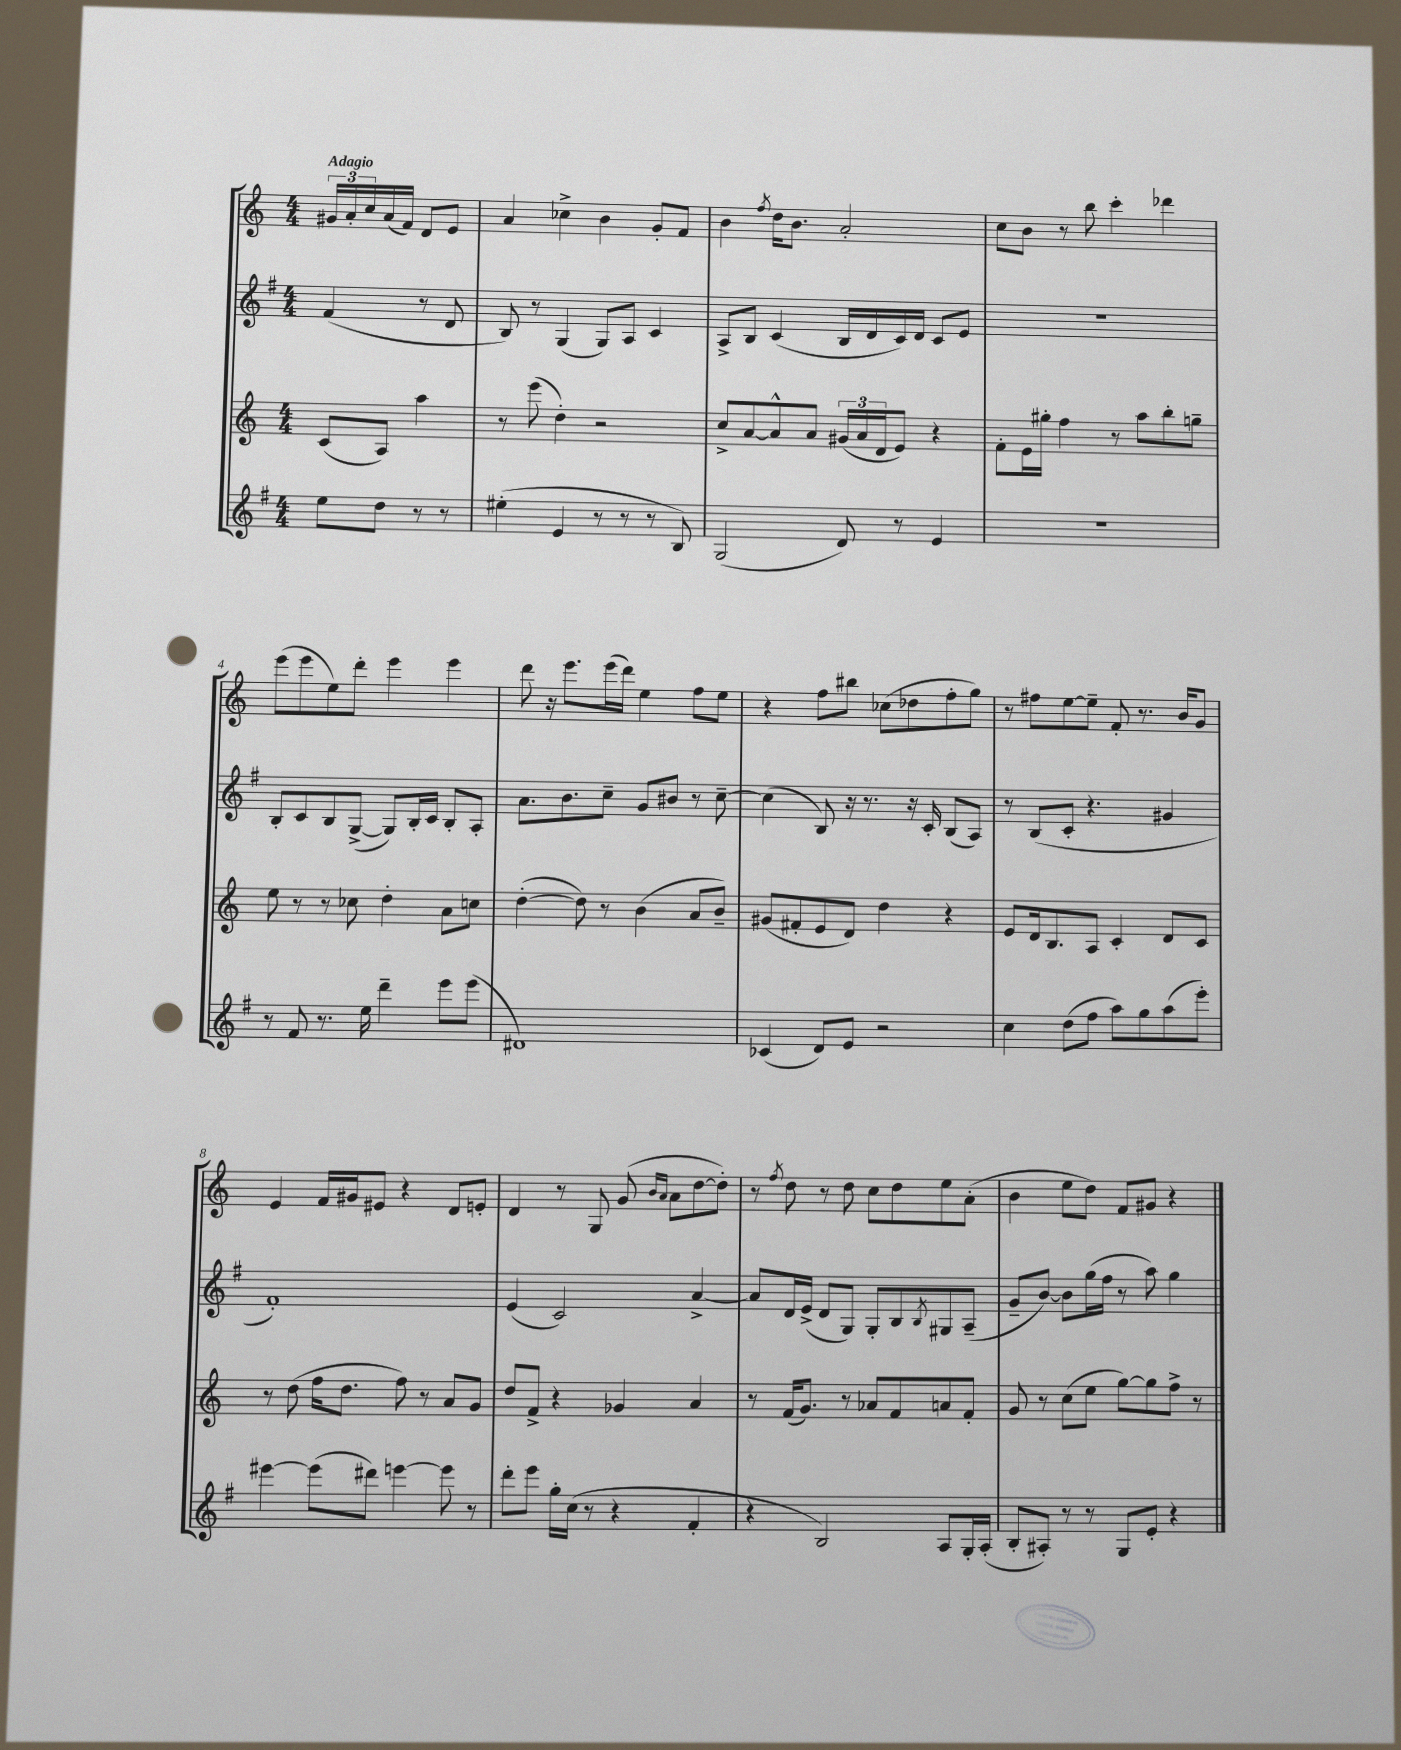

**kern	**kern	**kern	**kern
*staff4	*staff3	*staff2	*staff1
*clefG2	*clefG2	*clefG2	*clefG2
*k[f#]	*k[]	*k[f#]	*k[]
*M4/4	*M4/4	*M4/4	*M4/4
8ee\L	(8c/L	(4f#/	24g#/LL
.	.	.	24a'/
.	.	.	24cc/
8dd\J	8A/J)	.	(16a/
.	.	.	16f/JJ)
8r	4aa\	8r	8d/L
8r	.	8d/	8e/J
=	=	=	=
(4ee#'\	8r	8B/)	4a/
.	(8eee\	8r	.
4e/	4dd'\)	(4G/	4cc-^\
8r	2r	8G/L)	4b\
8r	.	8A/J	.
8r	.	4c/	8g'/L
8B/)	.	.	8f/J
=	=	=	=
(2G/	8cc^/L	8A^/L	4b\
.	[8a/	8B/J	.
.	.	.	8qff/
.	8a^^/]	(4c/	16dd\LK
.	.	.	8.b\J
.	8a/J	.	.
8d/)	(24g#/LL	16B/LL	2a'/
.	24a/	.	.
.	.	16d/	.
.	24d/J	.	.
8r	8e/J)	16c/)	.
.	.	16d/JJ	.
4e/	4r	8c/L	.
.	.	8e/J	.
=	=	=	=
1r	8f'\L	1r	8cc\L
.	16e\L	.	8b\J
.	16gg#'\JJ	.	.
.	4ff\	.	8r
.	.	.	8bb\
.	8r	.	4ccc'\
.	8aa\L	.	.
.	8bb'\	.	4ddd-\
.	8gg~\J	.	.
=	=	=	=
8r	8ee\	8B'/L	(8eee\L
8f#/	8r	8c/	8eee\
8.r	8r	8B/	8ee\)
.	8cc-\	([8G^/J	8ddd'\J
16ee\	.	.	.
4ddd~\	4dd'\	8G/]L)	4eee\
.	.	16B'/L	.
.	.	16c/JJ	.
8eee\L	8a\L	8B'/L	4eee\
(8eee\J	8cc\J	8A'/J	.
=	=	=	=
1d#)	([4dd'\	8.a\L	8ddd\
.	.	.	16r
.	.	8.b\	8.eee\L
.	8dd\])	.	.
.	8r	8cc~\J	(16eee\L
.	.	.	16ddd\JJ)
.	(4b\	8g/L	4ee\
.	.	8b#/J	.
.	8a/L	8r	8ff\L
.	8b~/J)	[8cc~\	8ee\J
=	=	=	=
(4c-/	(8g#/L	(4cc\]	4r
.	8f#'/	.	.
8d/L)	8e/	8B/)	8ff\L
8e/J	8d/J)	16r	8bb#\J
.	.	8.r	.
2r	4dd\	.	(8cc-\L
.	.	16r	8dd-\
.	.	16c'/	.
.	4r	(8B/L	8ff'\
.	.	8A/J)	8gg\J)
=	=	=	=
4cc\	8e/L	8r	8r
.	16d/k	(8B/L	8ff#\L
.	8.B/	.	.
(8dd\L	.	8c'/J	[8ee\
8ff#\J	8A/J	4.r	8ee~\]J
8aa\L)	4c'/	.	8f'/
8gg\	.	.	8.r
(8aa\	8d/L	4g#/	.
.	.	.	16b/LK
8eee'\J)	8c/J	.	8g/J
=	=	=	=
[4eee#\	8r	1f#')	4e/
.	(8dd\	.	.
(8eee#\]L	16ff\LK	.	16f/LL
.	8.dd\J	.	16g#/J
8ddd#\J)	.	.	8e#/J
[4eee\	8ff\)	.	4r
.	8r	.	.
8eee\]	8a/L	.	8d/L
8r	8g/J	.	8e'/J
=	=	=	=
8ddd'\L	8dd/L	(4e/	4d/
8eee\J	8f^/J	.	.
16gg'\LL	4r	2c/)	8r
(16cc\JJ	.	.	.
8r	.	.	8G/
4r	4g-/	.	(8g/
.	.	.	16qqb/LL
.	.	.	16qqa/JJ
.	.	.	8a\L
4f#'/	4a/	[4a^/	[8dd\
.	.	.	8dd'\]J)
=	=	=	=
4r	8r	8a/]L	8r
.	.	.	8qff/
.	(16f/LK	16d/L	8dd\
.	8.g/J)	(16e^/JJ	.
2B/)	.	8d/L	8r
.	8r	8G/J)	8dd\
.	8a-/L	8G'/L	8cc\L
.	8f/	8B/	8dd\
.	.	8qB/	.
8A/L	8a/	8G#/	8ee\
16G'/L	8f'/J	(8A~/J	(8a'\J
(16A'/JJ	.	.	.
=	=	=	=
8B'/L	8g/	8g~/L	4b\
8A#'/J)	8r	[8b/J)	.
8r	(8cc\L	8b\]L	8ee\L
8r	8ee\J	(16gg\L	8dd\J)
.	.	16ff#\JJ	.
8G/L	[8gg\L)	8r	8f/L
8e'/J	8gg\]	8aa\)	8g#/J
4r	8ff^\J	4gg\	4r
.	8r	.	.
==	==	==	==
*-	*-	*-	*-
